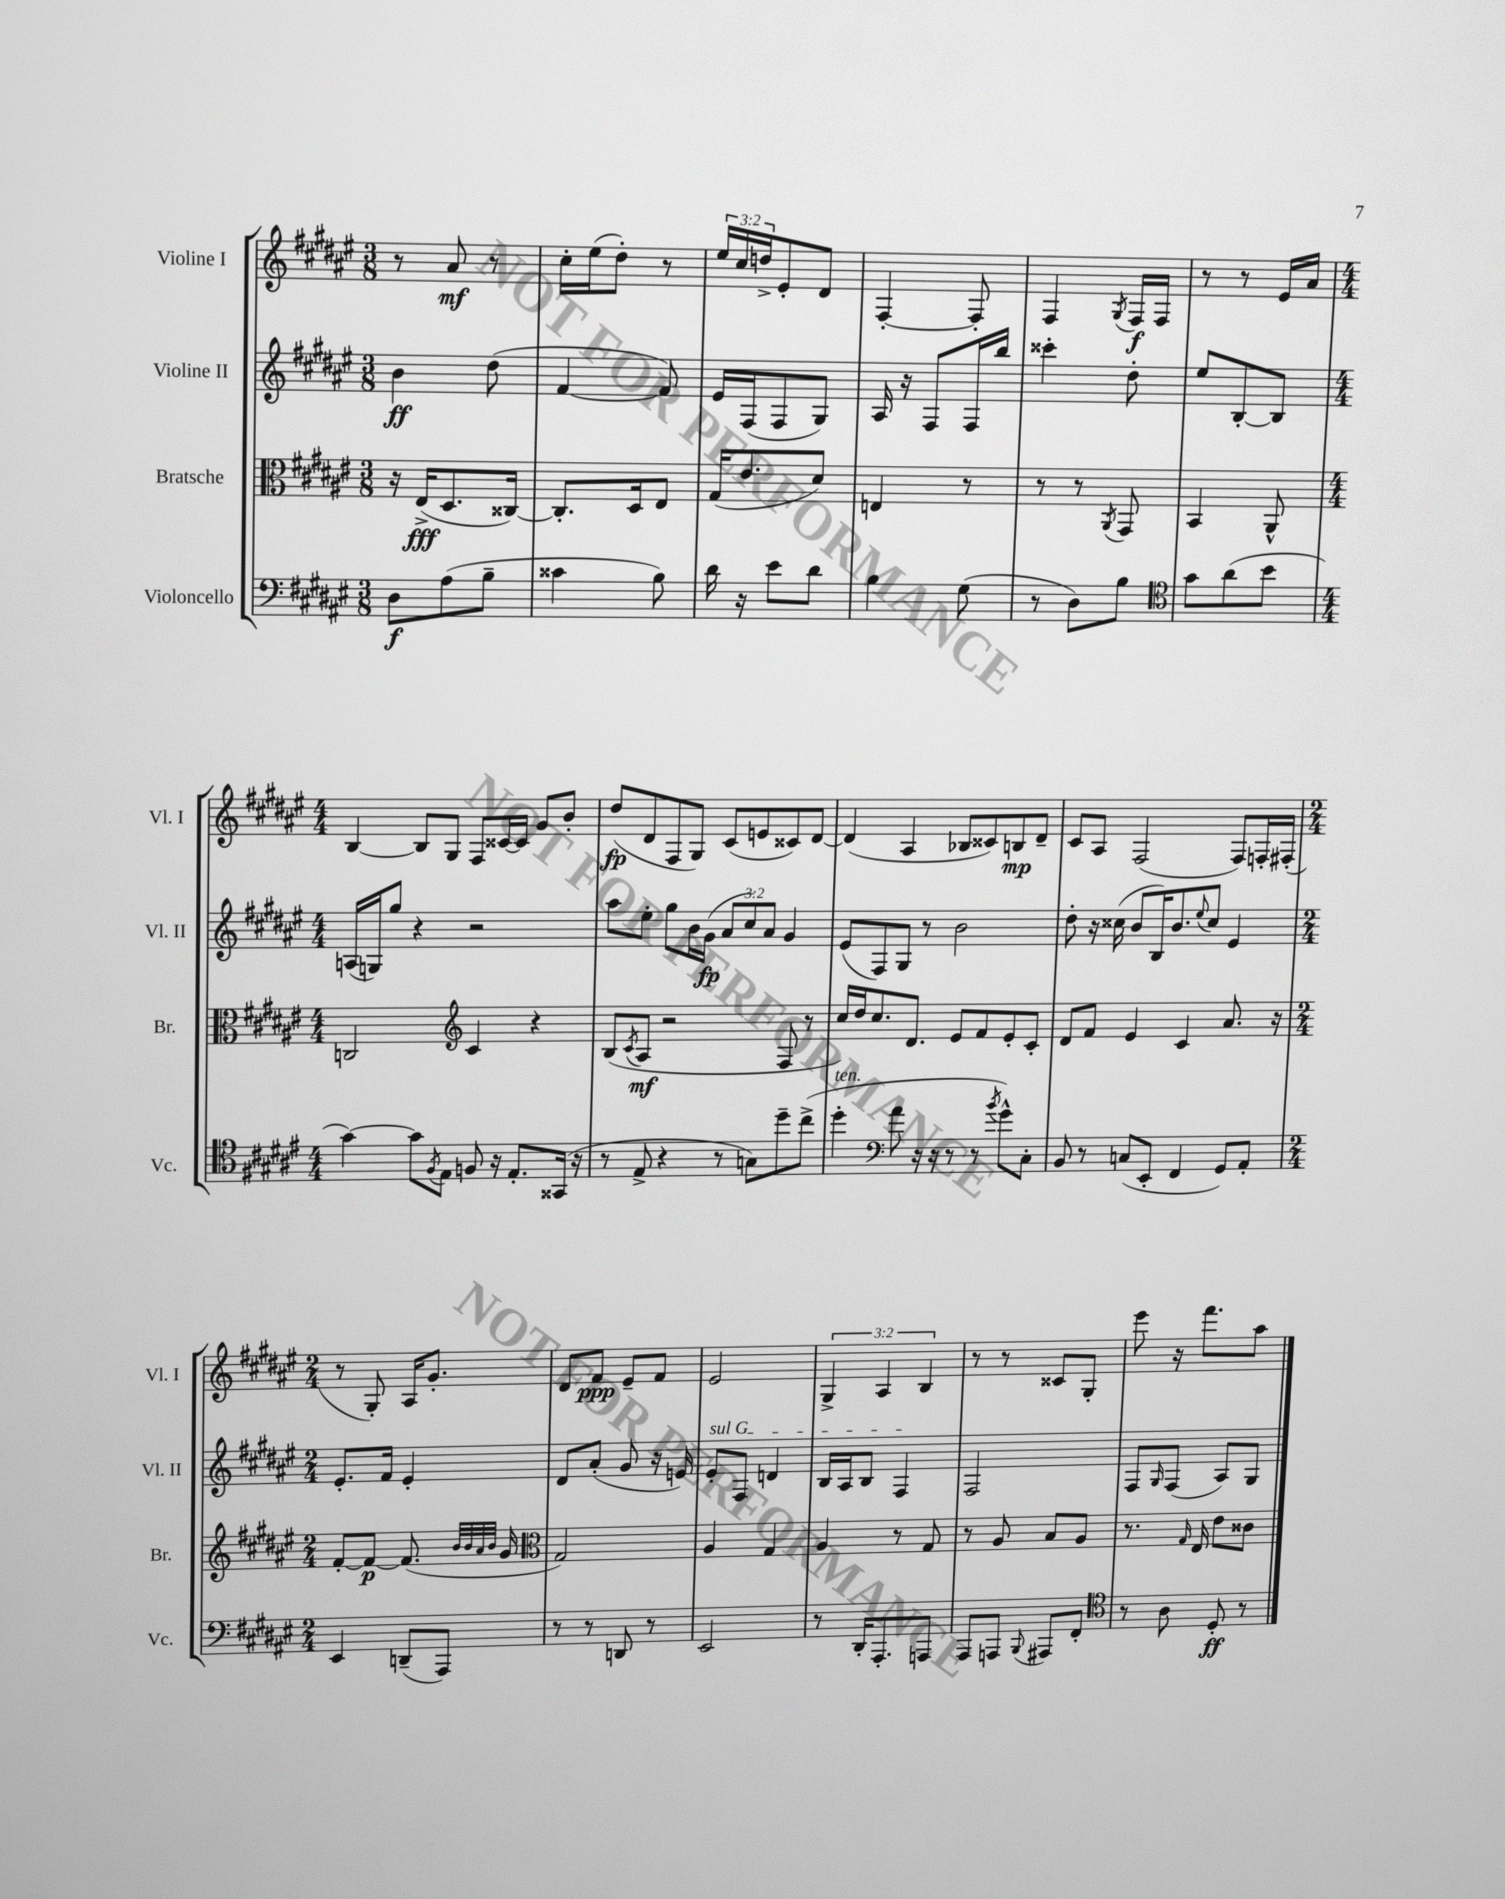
<<
\new StaffGroup <<
\new Staff = "s0" \with { instrumentName = "Violine I" shortInstrumentName = "Vl. I" } {
    \clef treble \key fis \major \numericTimeSignature \time 3/8 \override Staff.TupletNumber.text = #tuplet-number::calc-fraction-text
    r8 ais'8\mf r8 |
    cis''16-. eis''16( dis''8-.) r8 |
    \tuplet 3/2 { eis''16 cis''16 d''16-> } eis'8-. dis'8 |
    fis4~-. fis8-. |
    fis4 \acciaccatura { gis8 } fis16\f fis16 |
    r8 r8 eis'16 ais'16 |
    \numericTimeSignature \time 4/4 b4~ b8 gis8 fis8 cisis'16~ cisis'16 gis'8 b'8-. |
    dis''8\fp( dis'8 fis8 gis8) cis'8( e'8 cisis'8) dis'8~ |
    dis'4( ais4 bes8 cisis'8) b8\mp dis'8-- |
    cis'8 ais8 fis2( fis8) f16-. fis16-.( |
    \numericTimeSignature \time 2/4 r8 gis8-.) ais16 gis'8.-. |
    dis'8 fis'8\ppp eis'8-- fis'8 |
    eis'2 |
    \tuplet 3/2 { gis4-> ais4 b4 } |
    r8 r8 cisis'8 gis8-. |
    eis'''8 r16 fis'''8. ais''8 \bar "|." |
}
\new Staff = "s1" \with { instrumentName = "Violine II" shortInstrumentName = "Vl. II" } {
    \clef treble \key fis \major \numericTimeSignature \time 3/8 \override Staff.TupletNumber.text = #tuplet-number::calc-fraction-text
    b'4\ff dis''8( |
    fis'4~ fis'8) |
    eis'16 fis16( fis8 gis8) |
    ais16 r16 fis8 fis16 b''16 |
    cisis'''4-. dis''8-. |
    eis''8 b8~-. b8 |
    \numericTimeSignature \time 4/4 a16( g16) gis''8 r4 r2 |
    ais''8 eis''8-. gis''8 b'16 gis'16\fp( \tuplet 3/2 { ais'8 cis''8) ais'8 } gis'4 |
    eis'8( fis8) gis8 r8 b'2 |
    dis''8-. r16 cisis''16( b'8 b16) b'8. \appoggiatura { eis''8 } cisis''8 eis'4 |
    \numericTimeSignature \time 2/4 eis'8.-. fis'16 eis'4-. |
    dis'8 ais'8-.( gis'8 r16 e'16) |
    \once \override TextSpanner.bound-details.left.text = \markup { \italic "sul G" } eis'8-.\startTextSpan fis8 d'4 |
    b16 ais16 b8 fis4\stopTextSpan |
    fis2 |
    fis8 \grace { gis16 } fis8( ais8) gis8 \bar "|." |
}
\new Staff = "s2" \with { instrumentName = "Bratsche" shortInstrumentName = "Br." } {
    \clef alto \key fis \major \numericTimeSignature \time 3/8
    r16 eis16->\fff( dis8. cisis16~) |
    cisis8.-. dis16 eis8 |
    gis16( eis'8. dis'8) |
    e4 r8 |
    r8 r8 \acciaccatura { ais,8 } gis,8 |
    b,4 ais,8-^ |
    \numericTimeSignature \time 4/4 c2 \clef treble cis'4 r4 |
    b8( \acciaccatura { cis'8 } ais8\mf r2 fis8 r8 |
    cis''16) dis''16 cis''8. dis'8. eis'8 fis'8 eis'8-. cis'8-. |
    dis'8 fis'8 eis'4 cis'4 ais'8. r16 |
    \numericTimeSignature \time 2/4 fis'8~-. fis'8~\p fis'8.( \grace { b'32 b'32 ais'32 b'32 } gis'16 |
    \clef alto gis2) |
    ais4 gis4 |
    ais4 r8 gis8 |
    r8 ais8 b8 ais8 |
    r8. \grace { gis16 } eis16 eis'8 cisis'8 \bar "|." |
}
\new Staff = "s3" \with { instrumentName = "Violoncello" shortInstrumentName = "Vc." } {
    \clef bass \key fis \major \numericTimeSignature \time 3/8
    dis8\f ais8( b8-- |
    cisis'4 b8) |
    dis'16 r16 eis'8 dis'8 |
    b4 gis8( |
    r8 dis8) b8 |
    \clef tenor gis'8 ais'8( b'8 |
    \numericTimeSignature \time 4/4 gis'4~) gis'8 \acciaccatura { fis8 } eis8 f8 r16 eis8.-. gisis,16( r16 |
    r8 eis8-> r4 r8 g8) dis''8-- cis''8->( |
    dis''4-.^\markup { \italic "ten." } \clef bass ais'8 r16 r16 r8 r8 \acciaccatura { b'8 } gis'8-^) cis8-. |
    b,8 r8 c8( eis,8-. fis,4 gis,8) ais,8-. |
    \numericTimeSignature \time 2/4 eis,4 d,8--( ais,,8) |
    r8 r8 d,8 r8 |
    eis,2 |
    r8 dis,16-. ais,,8.-. a,,8 |
    ais,,8 a,,8 \appoggiatura { b,,8 } ais,,8 fis,8-. |
    \clef tenor r8 ais8 dis8-.\ff r8 \bar "|." |
}
>>
>>
\layout { \context { \Score \remove "Bar_number_engraver" } }
